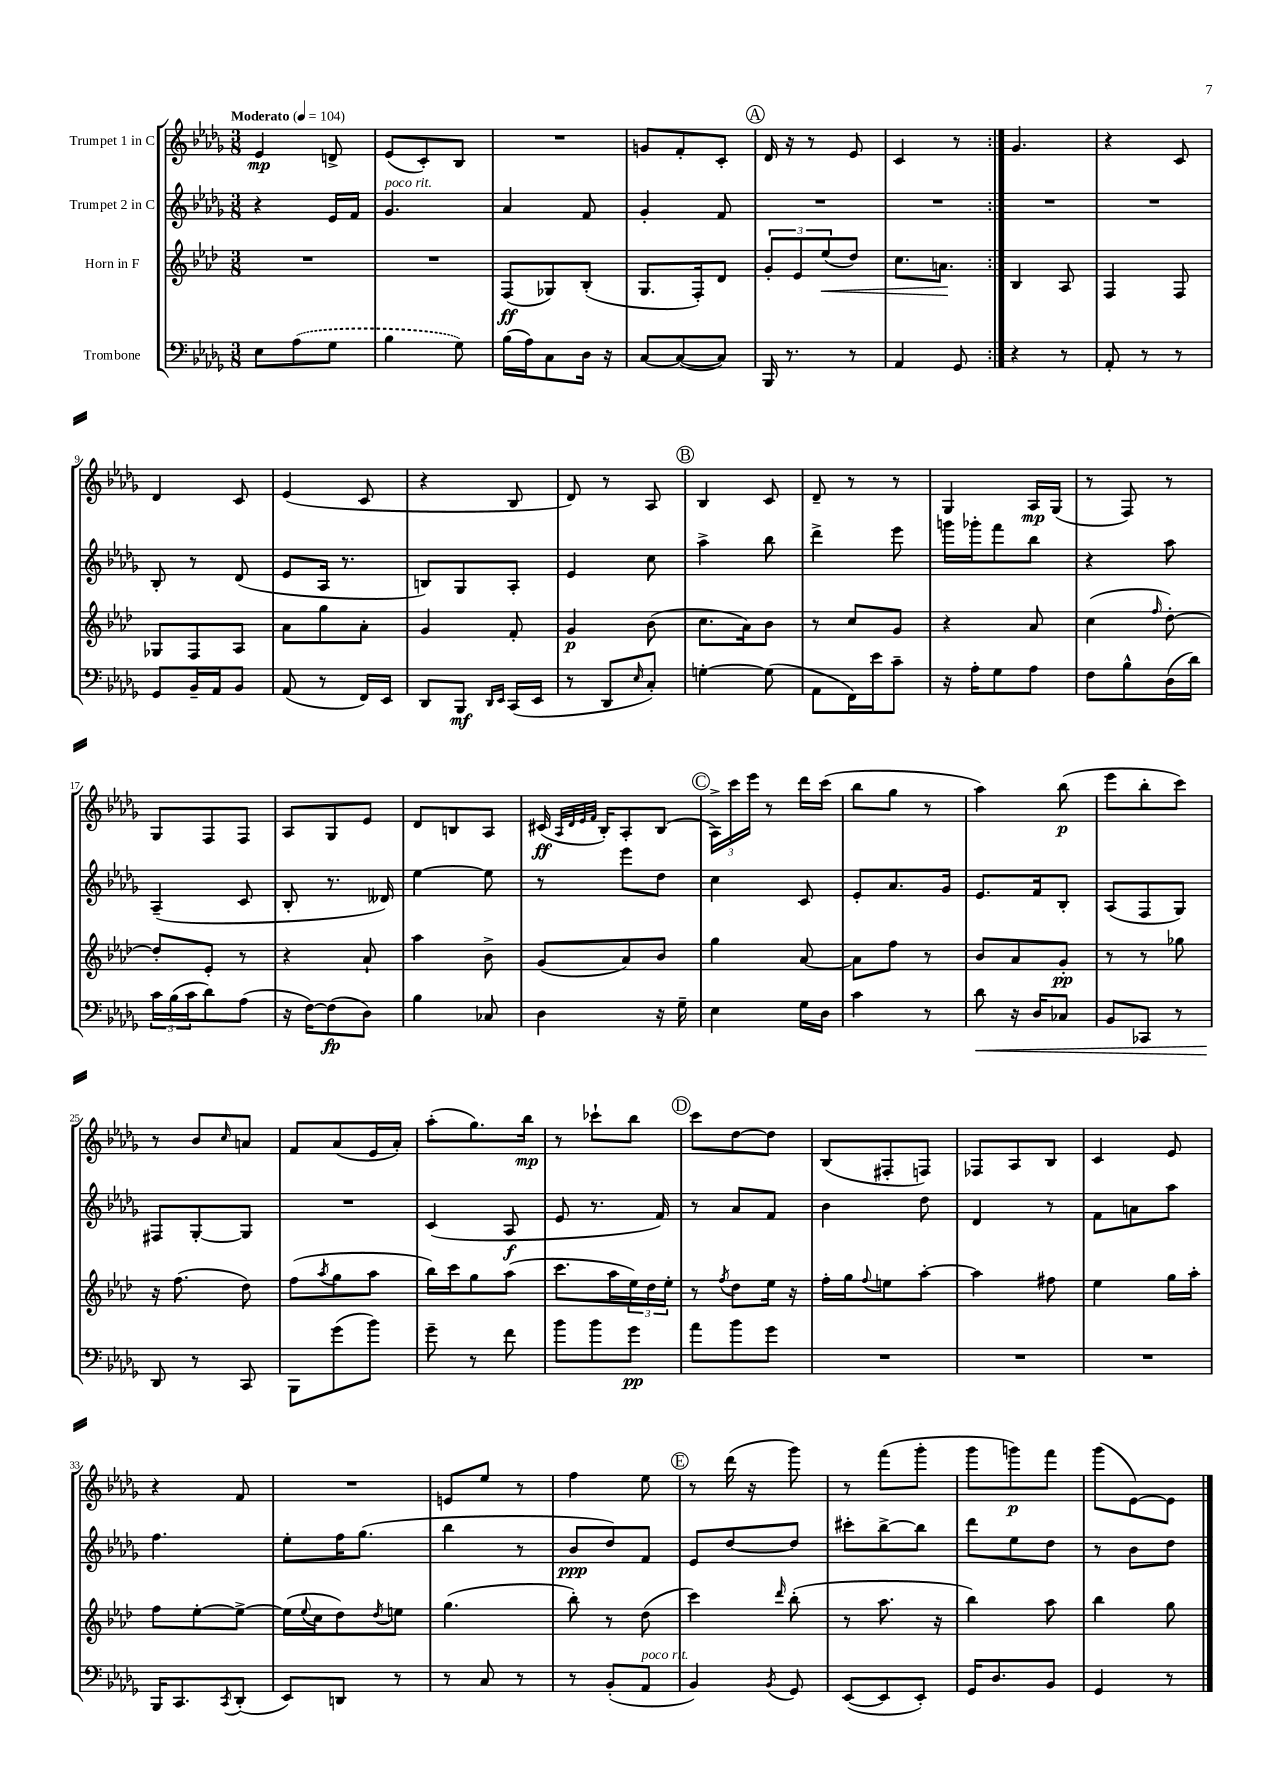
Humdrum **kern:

**kern	**kern	**kern	**kern
*staff4	*staff3	*staff2	*staff1
*clefF4	*clefG2	*clefG2	*clefG2
*k[b-e-a-d-g-]	*k[b-e-a-d-]	*k[b-e-a-d-g-]	*k[b-e-a-d-g-]
*M3/8	*M3/8	*M3/8	*M3/8
*MM104	*MM104	*MM104	*MM104
8E-	4.r	4r	4e-
(8A-	.	.	.
8G-	.	16e-	8d^
.	.	16f	.
=	=	=	=
4B-	4.r	4.g-	(8e-
.	.	.	8c')
8G-)	.	.	8B-
=	=	=	=
(16B-	(8F	4a-	4.r
16A-)	.	.	.
8C	8G-)	.	.
16D-	(8B-'	8f	.
16r	.	.	.
=	=	=	=
[8C	8.G	4g-'	8g
(8C_	.	.	8f'
.	16F')	.	.
8C])	8d-	8f	8c'
=	=	=	=
16BBB-	12g'	4.r	16d-
8.r	.	.	16r
.	12e-	.	.
.	.	.	8r
.	(12ee-	.	.
8r	8dd-)	.	8e-
=	=	=	=
4AA-	8.cc	4.r	4c
.	8.a	.	.
8GG-	.	.	8r
=:|!	=:|!	=:|!	=:|!
4r	4B-	4.r	4.g-
8r	8A-	.	.
=	=	=	=
8AA-'	4F	4.r	4r
8r	.	.	.
8r	8F	.	8c
=	=	=	=
8GG-	8G-	8B-'	4d-
16BB-~	8F	8r	.
16AA-	.	.	.
8BB-	8A-	(8d-	8c
=	=	=	=
(8AA-	8a-	8e-	(4e-
8r	8gg	16A-	.
.	.	8.r	.
16FF)	8a-'	.	8c
16EE-	.	.	.
=	=	=	=
8DD-	4g	8B)	4r
8BBB-	.	8G-	.
16qqDD-	.	.	.
16qqEE-	.	.	.
(16CC	8f'	8A-'	8B-
16EE-	.	.	.
=	=	=	=
8r	4g	4e-	8d-)
8DD-	.	.	8r
16qqE-	.	.	.
8C')	(8b-	8cc	8A-
=	=	=	=
[4G'	8.cc	4aa-^	4B-
.	16a-)	.	.
(8G]	8b-	8bb-	8c
=	=	=	=
8AA-	8r	4ddd-^	8d-~
16FF)	8cc	.	8r
16e-	.	.	.
8c~	8g	8eee-	8r
=	=	=	=
16r	4r	16ggg	4G-
16A-'	.	16ggg-'	.
8G-	.	8fff	.
8A-	8a-	8bb-	16A-
.	.	.	(16G-
=	=	=	=
8F	(4cc	4r	8r
8B-^^	.	.	8F)
.	16qqff	.	.
(16D-	[8dd-')	8aa-	8r
16d-)	.	.	.
=	=	=	=
24c	8dd-']	(4A-~	8G-
(24B-	.	.	.
24c	.	.	.
8d-)	8e-'	.	8F
(8A-	8r	8c	8F
=	=	=	=
16r	4r	8B-'	8A-
[16F)	.	.	.
(8F]	.	8.r	8G-
8D-)	8a-`	.	8e-
.	.	16d--)	.
=	=	=	=
4B-	4aa-	[4ee-	8d-
.	.	.	8B
8C-	8b-^	8ee-]	8A-
=	=	=	=
4D-	(8g	8r	(16c#
.	.	.	32qqA-
.	.	.	32qqd-
.	.	.	32qqe-
.	.	.	32qqf
.	.	.	16B-')
.	8a-)	8eee-	8A-'
16r	8b-	8dd-	(8B-
16G-~	.	.	.
=	=	=	=
4E-	4gg	4cc	24A-^)
.	.	.	24ccc
.	.	.	24eee-
.	.	.	8r
16G-	[8a-	8c	16ddd-
16D-	.	.	(16ccc
=	=	=	=
4c	8a-]	8e-'	8bb-
.	8ff	8.a-	8gg-
8r	8r	.	8r
.	.	16g-	.
=	=	=	=
8d-	8b-	8.e-	4aa-)
16r	8a-	.	.
16D-	.	16f	.
8C-	8g'	8B-'	(8bb-
=	=	=	=
8BB-	8r	(8A-	8eee-
8CC-	8r	8F	8bb-'
8r	8gg-	8G-)	8ccc)
=	=	=	=
8DD-	16r	8F#	8r
.	(8.ff	.	.
8r	.	[8G-'	8b-
.	.	.	16qqcc
8CC	8dd-)	8G-]	8a
=	=	=	=
8BBB-	(8ff	4.r	8f
.	8qaa-	.	.
(8g-	8gg	.	(8a-
8b-)	8aa-	.	16e-
.	.	.	16a-')
=	=	=	=
8g-~	16bb-)	(4c	(8aa-'
.	16ccc	.	.
8r	8gg	.	8.gg-)
8f	(8aa-	8A-	.
.	.	.	16bb-
=	=	=	=
8b-	8.ccc	8e-	8r
8b-	.	8.r	8ccc-`
.	16aa-	.	.
8g-	24ee-)	.	8bb-
.	24dd-	.	.
.	.	16f)	.
.	24ee-'	.	.
=	=	=	=
8a-	8r	8r	8ccc
.	8qff	.	.
8b-	8dd-	8a-	[8dd-
8g-	16ee-	8f	8dd-]
.	16r	.	.
=	=	=	=
4.r	16ff'	4b-	(8B-
.	16gg	.	.
.	8qqff	.	.
.	8ee	.	8F#'
.	[8aa-'	8dd-	8F)
=	=	=	=
4.r	4aa-]	4d-	8F-
.	.	.	8A-
.	8ff#	8r	8B-
=	=	=	=
4.r	4ee-	8f	4c
.	.	8a	.
.	16gg	8aa-	8e-
.	16aa-'	.	.
=	=	=	=
16BBB-	8ff	4.ff	4r
8.CC	.	.	.
.	[8ee-'	.	.
8qCC	.	.	.
(8DD-'	8ee-^_	.	8f
=	=	=	=
8EE-)	(16ee-]	8ee-'	4.r
.	8qqee-	.	.
.	16cc	.	.
8DD	8dd-)	16ff	.
.	.	(8.gg-	.
.	8qdd-	.	.
8r	8ee	.	.
=	=	=	=
8r	(4.gg	4bb-	8e
8C	.	.	8ee-
8r	.	8r	8r
=	=	=	=
8r	8bb-')	8b-	4ff
(8BB-'	8r	8dd-)	.
8AA-	(8dd-	8f	8ee-
=	=	=	=
4BB-)	4ccc)	8e-	8r
.	.	[8dd-	(16ddd-
.	.	.	16r
8qBB-	16qqddd-	.	.
8GG-	(8bb-'	8dd-]	8ggg-)
=	=	=	=
([8EE-	8r	8ccc#'	8r
8EE-]	8.aa-	[8bb-^	(8fff
8EE-')	.	8bb-]	8ggg-'
.	16r	.	.
=	=	=	=
16GG-	4bb-)	8ddd-	8ggg-
8.D-	.	.	.
.	.	8ee-	8ggg)
8BB-	8aa-	8dd-	8fff
=	=	=	=
4GG-	4bb-	8r	(8ggg-
.	.	8b-	[8e-)
8r	8gg	8dd-	8e-]
==	==	==	==
*-	*-	*-	*-
